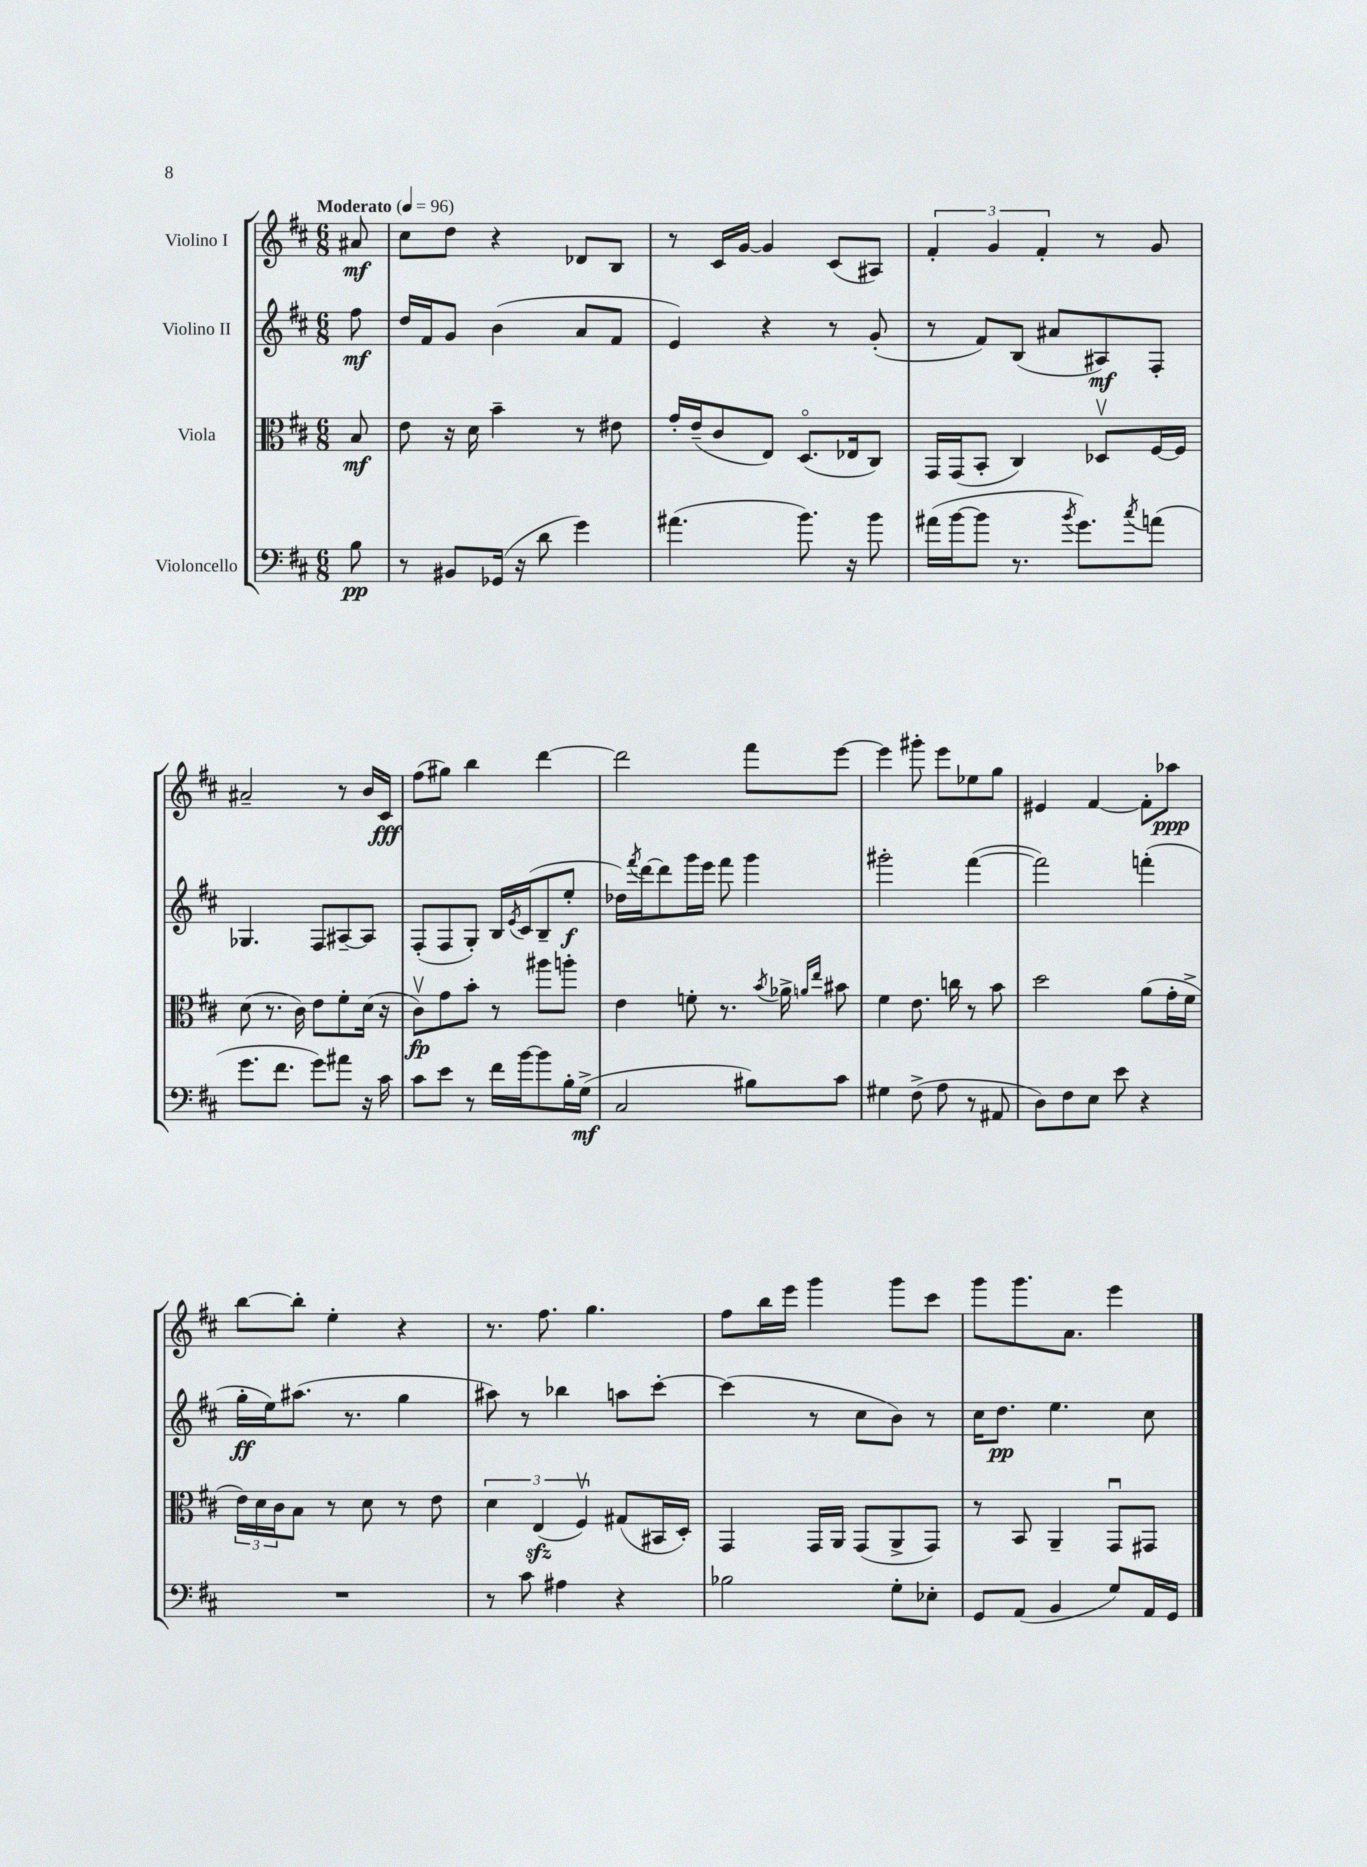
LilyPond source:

<<
\new StaffGroup <<
\new Staff = "s0" \with { instrumentName = "Violino I" } {
    \clef treble \key d \major \numericTimeSignature \time 6/8 \partial 8 \tempo "Moderato" 4 = 96
    ais'8\mf |
    cis''8 d''8 r4 des'8 b8 |
    r8 cis'16 g'16~ g'4 cis'8( ais8) |
    \tuplet 3/2 { fis'4-. g'4 fis'4-. } r8 g'8 |
    ais'2-- r8 b'16 cis'16\fff |
    fis''8( gis''8) b''4 d'''4~ |
    d'''2 fis'''8 e'''8~ |
    e'''4 gis'''8-. e'''8 ees''8 g''8 |
    eis'4 fis'4~ fis'8-. aes''8\ppp |
    b''8~ b''8-. e''4-. r4 |
    r8. fis''8. g''4. |
    fis''8 b''16 e'''16 g'''4 g'''8 cis'''8 |
    g'''8 g'''8. a'8. e'''4 \bar "|." |
}
\new Staff = "s1" \with { instrumentName = "Violino II" } {
    \clef treble \key d \major \numericTimeSignature \time 6/8 \partial 8
    fis''8\mf |
    d''16 fis'16 g'8 b'4( a'8 fis'8 |
    e'4) r4 r8 g'8-.( |
    r8 fis'8) b8( ais'8 ais8\mf) fis8-. |
    ges4. fis8 ais8~-- ais8 |
    fis8-.( fis8 g8-.) b16 \acciaccatura { e'8 } cis'16( b8-- e''8-.\f |
    des''16) \acciaccatura { fis'''8 } d'''16~ d'''8 g'''16 e'''16 fis'''8 g'''4 |
    gis'''2-. fis'''4~( |
    fis'''2) f'''4-.( |
    g''16-.\ff e''16) ais''8.( r8. g''4 |
    ais''8) r8 bes''4 a''8 cis'''8~-. |
    cis'''4( r8 cis''8 b'8) r8 |
    cis''16 d''8.\pp e''4. cis''8 \bar "|." |
}
\new Staff = "s2" \with { instrumentName = "Viola" } {
    \clef alto \key d \major \numericTimeSignature \time 6/8 \partial 8
    b8\mf |
    e'8 r16 d'16 b'4-- r8 eis'8 |
    g'16-. e'16--( cis'8 e8) d8.\flageolet( ees16 cis8) |
    g,16 g,16( b,8-. cis4) des8\upbow fis16~ fis16 |
    d'8( r8. cis'16) e'8 fis'8-. d'16( r16 |
    cis'8\upbow\fp) g'8 b'8-. r8 ais''8 a''8-. |
    e'4 f'8-. r8. \acciaccatura { b'8 } aes'16-> \grace { a'16 e''16 } bis'8 |
    fis'4 e'8. c''16 r8 b'8 |
    d''2 a'8( g'16-. fis'16-> |
    \tuplet 3/2 { e'16) d'16 cis'16 } b8 r8 d'8 r8 e'8 |
    \tuplet 3/2 { d'4 e4\sfz( fis4\upbow) } gis8( bis,16 d16-.) |
    g,4 g,16 a,16 g,8( a,8-> g,8) |
    r8 b,8 a,4-- g,8\downbow gis,8 \bar "|." |
}
\new Staff = "s3" \with { instrumentName = "Violoncello" } {
    \clef bass \key d \major \numericTimeSignature \time 6/8 \partial 8
    b8\pp |
    r8 bis,8 ges,16( r16 d'8 g'4) |
    ais'4.( b'8.) r16 b'8 |
    ais'16( b'16~ b'8 r8. \acciaccatura { b'8 } g'8.) \acciaccatura { cis''8 } a'8( |
    g'8. fis'8. g'8) ais'8 r16 cis'16 |
    cis'8 e'8 r8 fis'16 b'16~ b'8 b16-. g16->\mf( |
    cis2 bis8) cis'8 |
    gis4 fis8->( a8 r8 ais,8 |
    d8) fis8 e8 e'8 r4 |
    R2. |
    r8 cis'8 ais4 r4 |
    bes2 g8-. ees8-. |
    g,8 a,8( b,4 g8) a,16 g,16 \bar "|." |
}
>>
>>
\layout { \context { \Score \remove "Bar_number_engraver" } }
